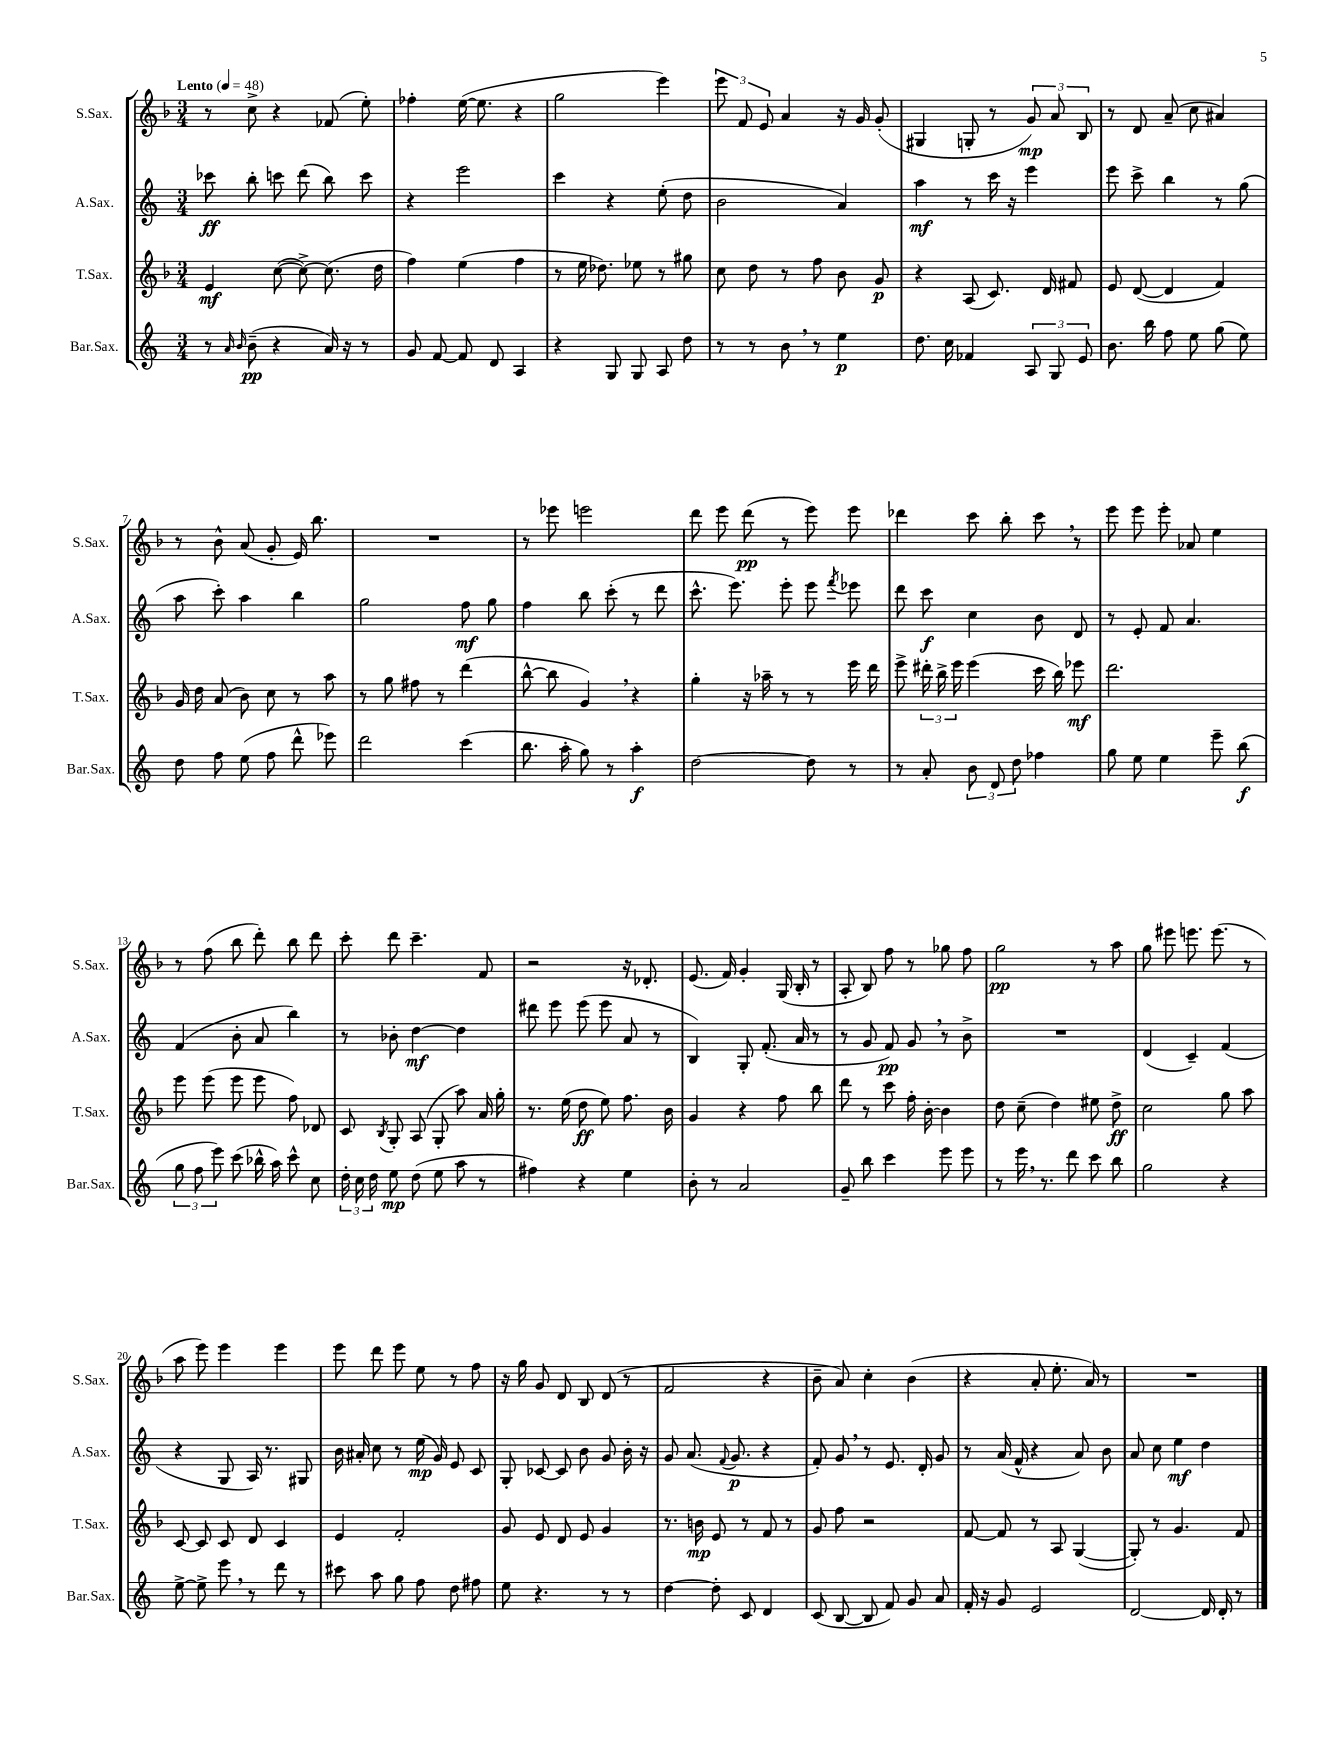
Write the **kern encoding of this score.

**kern	**dynam	**kern	**dynam	**kern	**dynam	**kern	**dynam
*part4	*part4	*part3	*part3	*part2	*part2	*part1	*part1
*staff4	*staff4	*staff3	*staff3	*staff2	*staff2	*staff1	*staff1
*I"Bar.Sax.	*	*I"T.Sax.	*	*I"A.Sax.	*	*I"S.Sax.	*
*I'Bar.Sax.	*	*I'T.Sax.	*	*I'A.Sax.	*	*I'S.Sax.	*
*clefG2	*	*clefG2	*	*clefG2	*	*clefG2	*
*k[]	*	*k[b-]	*	*k[]	*	*k[b-]	*
*M3/4	*	*M3/4	*	*M3/4	*	*M3/4	*
*MM48	*	*MM48	*	*MM48	*	*MM48	*
=1	=1	=1	=1	=1	=1	=1	=1
!	!	!	!	!	!	!LO:TX:a:B:t=Lento	!
8r	.	4e/	mf	8ccc-X\	ff	8r	.
16qqa/	.	.	.	.	.	.	.
16qqb/	.	.	.	.	.	.	.
(8b~\	pp	.	.	8bb'\	.	8cc^\	.
4r	.	([8cc\	.	8cccn\	.	4r	.
.	.	8cc^\_)	.	(8ddd\	.	.	.
16a/)	.	(8.cc\]	.	8bb\)	.	(8f-X/	.
16r	.	.	.	.	.	.	.
8r	.	.	.	8ccc\	.	8ee'\)	.
.	.	16dd\	.	.	.	.	.
=2	=2	=2	=2	=2	=2	=2	=2
8g/	.	4ff\)	.	4r	.	4ff-X'\	.
[8f/	.	.	.	.	.	.	.
8f/]	.	(4ee\	.	2eee\	.	([16ee\	.
.	.	.	.	.	.	8.ee\]	.
8d/	.	.	.	.	.	.	.
4A/	.	4ff\	.	.	.	4r	.
=3	=3	=3	=3	=3	=3	=3	=3
4r	.	8r	.	4ccc\	.	2gg\	.
.	.	16ee\	.	.	.	.	.
.	.	8.dd-X\)	.	.	.	.	.
8G/	.	.	.	4r	.	.	.
8G/	.	8ee-X\	.	.	.	.	.
8A/	.	8r	.	(8ee'\	.	4eee\)	.
8dd\	.	8gg#X\	.	8dd\	.	.	.
=4	=4	=4	=4	=4	=4	=4	=4
8r	.	8cc\	.	2b\	.	12eee\	.
.	.	.	.	.	.	12f/	.
8r	.	8dd\	.	.	.	.	.
.	.	.	.	.	.	12e/	.
8b,\	.	8r	.	.	.	4a/	.
8r	.	8ff\	.	.	.	.	.
4ee\	p	8b-\	.	4a/)	.	16r	.
.	.	.	.	.	.	16g/	.
.	.	8g/	p	.	.	(8g'/	.
=5	=5	=5	=5	=5	=5	=5	=5
8.dd\	.	4r	.	4aa\	mf	4G#X/	.
16cc\	.	.	.	.	.	.	.
4f-X/	.	(8A/	.	8r	.	8Gn'/	.
.	.	8.c/)	.	16ccc\	.	8r	.
.	.	.	.	16r	.	.	.
12A/	.	.	.	4eee\	.	12g/)	mp
.	.	16d/	.	.	.	.	.
12G/	.	.	.	.	.	12a/	.
.	.	8f#X/	.	.	.	.	.
12e/	.	.	.	.	.	12B-/	.
=6	=6	=6	=6	=6	=6	=6	=6
8.b\	.	8e/	.	8eee\	.	8r	.
.	.	([8d/	.	8ccc^\	.	8d/	.
16bb\	.	.	.	.	.	.	.
8ff\	.	4d/]	.	4bb\	.	(8a~/	.
8ee\	.	.	.	.	.	8cc\	.
(8gg\	.	4f/)	.	8r	.	4a#X/)	.
8ee\)	.	.	.	(8gg\	.	.	.
!!LO:LB:g=z
=7	=7	=7	=7	=7	=7	=7	=7
8dd\	.	16g/	.	8aa\	.	8r	.
.	.	16dd\	.	.	.	.	.
8ff\	.	(8a/	.	8ccc'\)	.	8b-^^\	.
(8ee\	.	8b-\)	.	4aa\	.	(8a/	.
8ff\	.	8cc\	.	.	.	8g'/	.
8ddd^^\	.	8r	.	4bb\	.	16e/)	.
.	.	.	.	.	.	8.bb-\	.
8eee-X\)	.	8aa\	.	.	.	.	.
=8	=8	=8	=8	=8	=8	=8	=8
2ddd\	.	8r	.	2gg\	.	2.r	.
.	.	8gg\	.	.	.	.	.
.	.	8ff#X\	.	.	.	.	.
.	.	8r	.	.	.	.	.
(4ccc\	.	(4ddd\	.	8ff\	mf	.	.
.	.	.	.	8gg\	.	.	.
=9	=9	=9	=9	=9	=9	=9	=9
8.bb\	.	[8bb-^^\	.	4ff\	.	8r	.
.	.	8bb-\]	.	.	.	8eee-X\	.
16aa'\	.	.	.	.	.	.	.
8gg\)	.	4g,/)	.	8bb\	.	2eeen\	.
8r	.	.	.	(8ccc'\	.	.	.
4aa'\	f	4r	.	8r	.	.	.
.	.	.	.	8ddd\	.	.	.
=10	=10	=10	=10	=10	=10	=10	=10
[2dd\	.	4gg'\	.	8.ccc^^\	.	8ddd\	.
.	.	.	.	.	.	8eee\	.
.	.	.	.	8.eee\)	.	.	.
.	.	16r	.	.	.	(8ddd\	pp
.	.	16aa-X~\	.	.	.	.	.
.	.	8r	.	8eee'\	.	8r	.
8dd\]	.	8r	.	8eee\	.	8eee\)	.
.	.	.	.	8qfff/	.	.	.
8r	.	16eee\	.	8eee-X\	.	8eee\	.
.	.	16ddd\	.	.	.	.	.
=11	=11	=11	=11	=11	=11	=11	=11
8r	.	8eee^\	.	8ddd\	.	4ddd-X\	.
8a'/	.	24ddd#X'\	.	8ccc\	f	.	.
.	.	24bb-^\	.	.	.	.	.
.	.	24eee\	.	.	.	.	.
12b\	.	(4eee\	.	4cc\	.	8ccc\	.
12d/	.	.	.	.	.	.	.
.	.	.	.	.	.	8bb-'\	.
12dd\	.	.	.	.	.	.	.
4ff-X\	.	16ccc\	.	8b\	.	8ccc,\	.
.	.	16bb-\)	.	.	.	.	.
.	.	8eee-X\	mf	8d/	.	8r	.
=12	=12	=12	=12	=12	=12	=12	=12
8gg\	.	2.ddd\	.	8r	.	8eee\	.
8ee\	.	.	.	8e'/	.	8eee\	.
4ee\	.	.	.	8f/	.	8eee'\	.
.	.	.	.	4.a/	.	8a-X/	.
8eee~\	.	.	.	.	.	4ee\	.
(8bb\	f	.	.	.	.	.	.
!!LO:LB:g=z
=13	=13	=13	=13	=13	=13	=13	=13
12gg\	.	8eee\	.	(4f/	.	8r	.
12ff\	.	.	.	.	.	.	.
.	.	(8eee\	.	.	.	(8ff\	.
12eee\)	.	.	.	.	.	.	.
(8ccc\	.	8eee\	.	8b'\	.	8bb-\	.
16bb-X^^\	.	8eee\	.	8a/	.	8ddd'\)	.
16aa\)	.	.	.	.	.	.	.
8ccc^^\	.	8ff\)	.	4bb\)	.	8bb-\	.
8cc\	.	8d-X/	.	.	.	8ddd\	.
=14	=14	=14	=14	=14	=14	=14	=14
24dd'\	.	8c/	.	8r	.	8ccc'\	.
24cc\	.	.	.	.	.	.	.
24dd\	.	.	.	.	.	.	.
.	.	8qB-/	.	.	.	.	.
8ee\	mp	8G'/	.	8b-X'\	.	8ddd\	.
(8dd\	.	(8A/	.	[4dd\	mf	4.ccc~\	.
8ee\	.	8G'/	.	.	.	.	.
8aa\	.	8aa\)	.	4dd\]	.	.	.
8r	.	16a/	.	.	.	8f/	.
.	.	16gg'\	.	.	.	.	.
=15	=15	=15	=15	=15	=15	=15	=15
4ff#X\)	.	8.r	.	8ddd#X\	.	2r	.
.	.	.	.	8eee\	.	.	.
.	.	(16ee\	.	.	.	.	.
4r	.	8dd\	ff	(8eee\	.	.	.
.	.	8ee\)	.	8eee\	.	.	.
4ee\	.	8.ff\	.	8a/	.	16r	.
.	.	.	.	.	.	8.d-X'/	.
.	.	.	.	8r	.	.	.
.	.	16b-\	.	.	.	.	.
=16	=16	=16	=16	=16	=16	=16	=16
8b'\	.	4g/	.	4B/)	.	(8.e/	.
8r	.	.	.	.	.	.	.
.	.	.	.	.	.	16f/)	.
2a/	.	4r	.	8G'/	.	4g'/	.
.	.	.	.	(8.f'/	.	.	.
.	.	8ff\	.	.	.	(16G/	.
.	.	.	.	16a/	.	16B-'/	.
.	.	8bb-\	.	8r	.	8r	.
=17	=17	=17	=17	=17	=17	=17	=17
8g~/	.	8ddd\	.	8r	.	8A'/	.
8bb\	.	8r	.	8g/	.	8B-/)	.
4ccc\	.	8ccc\	.	8f/)	pp	8ff\	.
.	.	16ff'\	.	8g,/	.	8r	.
.	.	[16b-'\	.	.	.	.	.
8eee\	.	4b-\]	.	8r	.	8gg-X\	.
8eee\	.	.	.	8b^\	.	8ff\	.
=18	=18	=18	=18	=18	=18	=18	=18
8r	.	8dd\	.	2.r	.	2gg\	pp
16eee,\	.	(8cc~\	.	.	.	.	.
8.r	.	.	.	.	.	.	.
.	.	4dd\)	.	.	.	.	.
8ddd\	.	.	.	.	.	.	.
8ccc\	.	8ee#X\	.	.	.	8r	.
8bb\	.	8dd^\	ff	.	.	8aa\	.
=19	=19	=19	=19	=19	=19	=19	=19
2gg\	.	2cc\	.	(4d/	.	8gg\	.
.	.	.	.	.	.	8eee#X\	.
.	.	.	.	4c~/)	.	8.eeen\	.
.	.	.	.	.	.	(8.eee\	.
4r	.	8gg\	.	(4f/	.	.	.
.	.	8aa\	.	.	.	8r	.
!!LO:LB:g=z
=20	=20	=20	=20	=20	=20	=20	=20
[8ee^\	.	[8c/	.	4r	.	8aa\	.
8ee^\]	.	8c/]	.	.	.	8eee\)	.
8eee,\	.	8c/	.	8G/	.	4eee\	.
8r	.	8d/	.	16A/)	.	.	.
.	.	.	.	8.r	.	.	.
8ddd\	.	4c/	.	.	.	4eee\	.
8r	.	.	.	8G#X/	.	.	.
=21	=21	=21	=21	=21	=21	=21	=21
8ccc#X\	.	4e/	.	16b\	.	8eee\	.
.	.	.	.	16a#X'/	.	.	.
8aa\	.	.	.	8cc\	.	8ddd\	.
8gg\	.	2f'/	.	8r	.	8eee\	.
8ff\	.	.	.	(16ee\	mp	8ee\	.
.	.	.	.	16g/)	.	.	.
8dd\	.	.	.	8e/	.	8r	.
8ff#X\	.	.	.	8c/	.	8ff\	.
=22	=22	=22	=22	=22	=22	=22	=22
8ee\	.	8g/	.	8G'/	.	16r	.
.	.	.	.	.	.	16gg\	.
4.r	.	8e/	.	[8c-X/	.	8g/	.
.	.	8d/	.	8c-/]	.	8d/	.
.	.	8e/	.	8b\	.	8B-/	.
8r	.	4g/	.	8g/	.	(8d/	.
8r	.	.	.	16b'\	.	8r	.
.	.	.	.	16r	.	.	.
=23	=23	=23	=23	=23	=23	=23	=23
[4dd\	.	8.r	.	8g/	.	2f/	.
.	.	.	.	(8.a/	.	.	.
.	.	16bn\	mp	.	.	.	.
8dd'\]	.	8e/	.	.	.	.	.
.	.	.	.	8qqf/	.	.	.
.	.	.	.	8.g/	p	.	.
8c/	.	8r	.	.	.	.	.
4d/	.	8f/	.	4r	.	4r	.
.	.	8r	.	.	.	.	.
=24	=24	=24	=24	=24	=24	=24	=24
(8c/	.	8g/	.	8f'/)	.	8b-~\	.
[8B/	.	8ff\	.	8g,/	.	8a/)	.
8B/]	.	2r	.	8r	.	4cc'\	.
8f/)	.	.	.	8.e/	.	.	.
8g/	.	.	.	.	.	(4b-\	.
.	.	.	.	16d'/	.	.	.
8a/	.	.	.	8g/	.	.	.
=25	=25	=25	=25	=25	=25	=25	=25
16f'/	.	[8f/	.	8r	.	4r	.
16r	.	.	.	.	.	.	.
8g/	.	8f/]	.	(16a/	.	.	.
.	.	.	.	16f^^/	.	.	.
2e/	.	8r	.	4r	.	8a'/	.
.	.	8A/	.	.	.	8.ee'\	.
.	.	([4G/	.	8a/)	.	.	.
.	.	.	.	.	.	16a/)	.
.	.	.	.	8b\	.	8r	.
=26	=26	=26	=26	=26	=26	=26	=26
[2d/	.	8G'/])	.	8a/	.	2.r	.
.	.	8r	.	8cc\	.	.	.
.	.	4.g/	.	4ee\	mf	.	.
16d/]	.	.	.	4dd\	.	.	.
16d'/	.	.	.	.	.	.	.
8r	.	8f/	.	.	.	.	.
==	==	==	==	==	==	==	==
*-	*-	*-	*-	*-	*-	*-	*-
